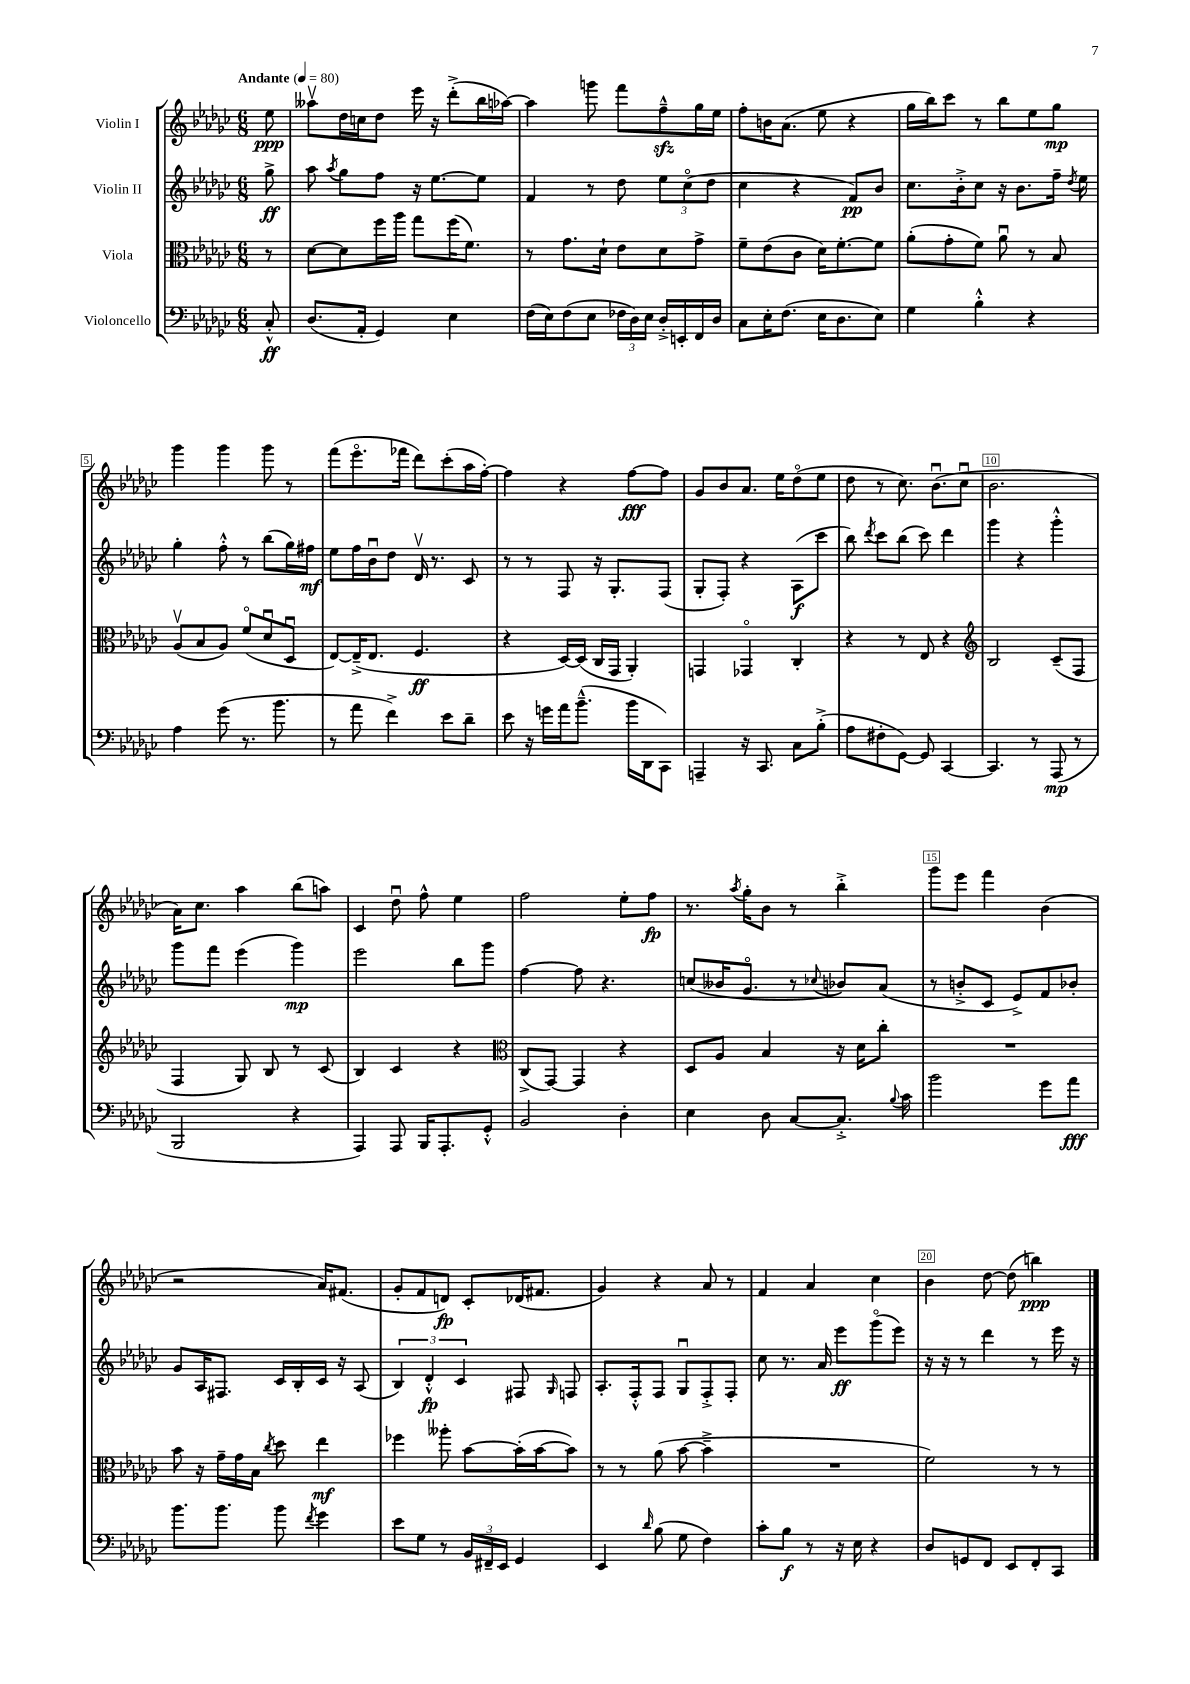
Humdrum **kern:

**kern	**dynam	**kern	**dynam	**kern	**dynam	**kern	**dynam
*part4	*part4	*part3	*part3	*part2	*part2	*part1	*part1
*staff4	*staff4	*staff3	*staff3	*staff2	*staff2	*staff1	*staff1
*I"Violoncello	*	*I"Viola	*	*I"Violin II	*	*I"Violin I	*
*clefF4	*	*clefC3	*	*clefG2	*	*clefG2	*
*k[b-e-a-d-g-c-]	*	*k[b-e-a-d-g-c-]	*	*k[b-e-a-d-g-c-]	*	*k[b-e-a-d-g-c-]	*
*M6/8	*	*M6/8	*	*M6/8	*	*M6/8	*
*MM80	*	*MM80	*	*MM80	*	*MM80	*
=	=	=	=	=	=	=	=
!	!	!	!	!	!	!LO:TX:a:B:t=Andante	!
8C-'^^/	ff	8r	.	8gg-^\	ff	8ee-\	ppp
=1	=1	=1	=1	=1	=1	=1	=1
(8.D-/L	.	[8d-\L	.	8aa-\	.	8aa--Xv\L	.
.	.	.	.	8qaa-/	.	.	.
.	.	8d-\]	.	8gg-\L	.	16dd-\L	.
16AA-'/Jk	.	.	.	.	.	16ccn\J	.
4GG-/)	.	16ff\L	.	8ff\J	.	8dd-\J	.
.	.	16aa-\JJ	.	.	.	.	.
.	.	8gg-\L	.	16r	.	16eee-\	.
.	.	.	.	[8.ee-\L	.	16r	.
4E-\	.	(16ff\K	.	.	.	(8ddd-'^\L	.
.	.	8.f\J)	.	.	.	.	.
.	.	.	.	8ee-\J]	.	16bb-\L	.
.	.	.	.	.	.	[16aa-X\JJ)	.
=2	=2	=2	=2	=2	=2	=2	=2
(16F\LL	.	8r	.	4f/	.	4aa-\]	.
16E-\J)	.	.	.	.	.	.	.
(8F\	.	8.g-\L	.	.	.	.	.
8E-\J	.	.	.	8r	.	8gggn\	.
.	.	16d-`\Jk	.	.	.	.	.
24F-X\LL	.	8e-\L	.	8dd-\	.	8fff\L	.
24D-\)	.	.	.	.	.	.	.
24E-\JJ	.	.	.	.	.	.	.
16D-'^/LL	.	8d-\	.	12ee-\L	.	8ffzz~^^\	.
16EEn'/	.	.	.	.	.	.	.
.	.	.	.	(12cc-\	.	.	.
16FF/	.	8g-^\J	.	.	.	16gg-\L	.
.	.	.	.	12dd-\J	.	.	.
16D-/JJ	.	.	.	.	.	16ee-\JJ	.
=3	=3	=3	=3	=3	=3	=3	=3
8C-\L	.	8f~\L	.	4cc-\	.	8ff'\L	.
16E-'\K	.	(8e-\	.	.	.	16bn\K	.
(8.F\J	.	.	.	.	.	(8.a-\J	.
.	.	8c-\J	.	4r	.	.	.
16E-\KL	.	16d-\KL)	.	.	.	8ee-\	.
8.D-\	.	[8.f'\	.	.	.	.	.
.	.	.	.	8f/L)	pp	4r	.
8E-\J)	.	8f\J]	.	8b-/J	.	.	.
=4	=4	=4	=4	=4	=4	=4	=4
4G-\	.	(8a-'\L	.	8.cc-\L	.	16gg-\LL	.
.	.	.	.	.	.	16bb-\J)	.
.	.	8g-'\	.	.	.	8ccc-\J	.
.	.	.	.	16b-'^\k	.	.	.
4B-'^^\	.	8f\J)	.	8cc-\J	.	8r	.
.	.	8a-u\	.	16r	.	8bb-\L	.
.	.	.	.	8.b-\L	.	.	.
4r	.	8r	.	.	.	8ee-\	.
.	.	8B-/	.	16ff~\Jk	.	8gg-\J	mp
.	.	.	.	8qdd-/	.	.	.
.	.	.	.	16ee-\	.	.	.
!!LO:LB:g=z
=5	=5	=5	=5	=5	=5	=5	=5
4A-\	.	(8A-v/L	.	4gg-'\	.	4ggg-\	.
.	.	8B-/	.	.	.	.	.
(8g-\	.	8A-/J)	.	8ff'^^\	.	4ggg-\	.
8.r	.	(8f/L	.	8r	.	.	.
.	.	8d-u/	.	(8bb-\L	.	8ggg-\	.
8.b-\	.	.	.	.	.	.	.
.	.	8D-u/J	.	16gg-\L)	.	8r	.
.	.	.	.	16ff#X\JJ	mf	.	.
=6	=6	=6	=6	=6	=6	=6	=6
8r	.	[8E-/L)	.	8ee-\L	.	(8fff\L	.
8a-\	.	(16E-~^/K]	.	16ff\L	.	8.eee-\	.
.	.	8.E-/J	.	16b-u\J	.	.	.
4f^\)	.	.	.	8dd-\J	.	.	.
.	.	.	.	.	.	16fff-X\Jk	.
.	.	4.F/	ff	16d-v/	.	8ddd-\L)	.
.	.	.	.	8.r	.	.	.
8e-\L	.	.	.	.	.	(8ccc-'\	.
8d-~\J	.	.	.	8c-/	.	16aa-\L	.
.	.	.	.	.	.	[16ff'\JJ)	.
=7	=7	=7	=7	=7	=7	=7	=7
8e-\	.	4r	.	8r	.	4ff\]	.
16r	.	.	.	8r	.	.	.
16gn\LL	.	.	.	.	.	.	.
16a-\J	.	[16D-/LL)	.	8F/	.	4r	.
(8.b-~^^\J	.	(16D-/JJ]	.	.	.	.	.
.	.	16C-/LL	.	16r	.	.	.
.	.	16GG-/JJ	.	8.G-'/L	.	.	.
16b-\LL	.	4AA-'/)	.	.	.	[8ff\L	fff
16DD-\J	.	.	.	.	.	.	.
8CC-\J)	.	.	.	(8F/J	.	8ff\J]	.
=8	=8	=8	=8	=8	=8	=8	=8
4AAAn~/	.	4GGn/	.	8G-'/L	.	8g-/L	.
.	.	.	.	8F'/J)	.	8b-/	.
16r	.	4GG-X/	.	4r	.	8.a-/J	.
8.CC-/	.	.	.	.	.	.	.
.	.	.	.	.	.	16ee-\KL	.
8C-\L	.	4C-'/	.	(8A-\L	f	(8dd-\	.
(8B-'^\J	.	.	.	8ccc-\J	.	8ee-\J	.
=9	=9	=9	=9	=9	=9	=9	=9
8A-\L	.	4r	.	8bb-\)	.	8dd-\	.
.	.	.	.	8qddd-/	.	.	.
8F#X'\	.	.	.	8ccc-\L	.	8r	.
[8GG-\J)	.	8r	.	(8bb-\J	.	8.cc-\)	.
8GG-/]	.	8E-/	.	8ccc-\)	.	.	.
.	.	.	.	.	.	(8.b-u\L	.
[4CC-/	.	4r	.	4ddd-\	.	.	.
.	.	.	.	.	.	8cc-u\J	.
=10	=10	=10	=10	=10	=10	=10	=10
*	*	*clefG2	*	*	*	*	*
4.CC-/]	.	2B-/	.	4ggg-\	.	2.b-\	.
.	.	.	.	4r	.	.	.
8r	.	.	.	.	.	.	.
(8AAA-/	mp	(8c-~/L	.	4ggg-'^^\	.	.	.
8r	.	8F/J	.	.	.	.	.
!!LO:LB:g=z
=11	=11	=11	=11	=11	=11	=11	=11
2BBB-/	.	4F/	.	8ggg-\L	.	16a-\KL)	.
.	.	.	.	.	.	8.cc-\J	.
.	.	.	.	8fff\J	.	.	.
.	.	8G-/)	.	(4eee-\	.	4aa-\	.
.	.	8B-/	.	.	.	.	.
4r	.	8r	.	4ggg-\)	mp	(8bb-\L	.
.	.	(8c-/	.	.	.	8aan\J)	.
=12	=12	=12	=12	=12	=12	=12	=12
4AAA-/)	.	4B-/)	.	2eee-\	.	4c-/	.
8AAA-/	.	4c-/	.	.	.	8dd-u\	.
16BBB-/KL	.	.	.	.	.	8ff^^\	.
8.AAA-'/	.	.	.	.	.	.	.
.	.	4r	.	8bb-\L	.	4ee-\	.
8GG-'^^/J	.	.	.	8ggg-\J	.	.	.
=13	=13	=13	=13	=13	=13	=13	=13
*	*	*clefC3	*	*	*	*	*
2BB-/	.	(8C-^/L	.	[4ff\	.	2ff\	.
.	.	[8GG-/J)	.	.	.	.	.
.	.	4GG-/]	.	8ff\]	.	.	.
.	.	.	.	4.r	.	.	.
4D-'\	.	4r	.	.	.	8ee-'\L	.
.	.	.	.	.	.	8ff\J	fp
=14	=14	=14	=14	=14	=14	=14	=14
4E-\	.	8D-/L	.	(8ccn/L	.	8.r	.
.	.	8A-/J	.	16b--X/K	.	.	.
.	.	.	.	.	.	8qaa-/	.
.	.	.	.	8.g-/J	.	16gg-'\KL	.
8D-\	.	4B-/	.	.	.	8b-\J	.
[8C-/L	.	.	.	8r	.	8r	.
.	.	.	.	8qqcc-X/	.	.	.
8.C-'^/J]	.	16r	.	8b-X/L)	.	4bb-'^\	.
.	.	16d-\KL	.	.	.	.	.
.	.	8cc-'\J	.	(8a-/J	.	.	.
8qqB-/	.	.	.	.	.	.	.
16c-\	.	.	.	.	.	.	.
=15	=15	=15	=15	=15	=15	=15	=15
2b-\	.	2.r	.	8r	.	8ggg-\L	.
.	.	.	.	8bn'^/L	.	8eee-\J	.
.	.	.	.	8c-/J	.	4fff\	.
.	.	.	.	8e-^/L)	.	.	.
8g-\L	.	.	.	8f/	.	(4b-\	.
8a-\J	fff	.	.	8b-X'/J	.	.	.
!!LO:LB:g=z
=16	=16	=16	=16	=16	=16	=16	=16
8.b-\L	.	8b-\	.	8g-/L	.	2r	.
.	.	16r	.	16A-/K	.	.	.
8.b-\J	.	16g-~\LL	.	8.F#X/J	.	.	.
.	.	16g-\	.	.	.	.	.
.	.	16B-\JJ	.	.	.	.	.
.	.	8qcc-/	.	.	.	.	.
8b-\	.	8dd-\	.	16c-/LL	.	.	.
.	.	.	.	16B-'/	.	.	.
8qf/	.	.	.	.	.	.	.
4g-\	.	4ee-\	mf	16c-/JJ	.	16a-/KL)	.
.	.	.	.	16r	.	(8.f#X/J	.
.	.	.	.	(8A-/	.	.	.
=17	=17	=17	=17	=17	=17	=17	=17
8e-\L	.	4ff-X\	.	6B-/)	.	8g-'/L	.
8G-\J	.	.	.	.	.	8f/	.
.	.	.	.	6d-'^^/	fp	.	.
8r	.	8aa--X'\	.	.	.	8dn/J)	fp
.	.	.	.	6c-/	.	.	.
24BB-/LL	.	[8b-\L	.	.	.	8c-'/L	.
24FF#X~/	.	.	.	.	.	.	.
24EE-/JJ	.	.	.	.	.	.	.
4GG-/	.	(16b-'\L]	.	8F#X/	.	(16d-X/K	.
.	.	[16b-\J	.	.	.	8.f#X/J	.
.	.	.	.	16qqG-/	.	.	.
.	.	8b-\J])	.	8Fn/	.	.	.
=18	=18	=18	=18	=18	=18	=18	=18
4EE-/	.	8r	.	8.A-'/L	.	4g-/)	.
.	.	8r	.	.	.	.	.
.	.	.	.	16F'^^/k	.	.	.
16qqd-/	.	.	.	.	.	.	.
(8B-\	.	(8a-\	.	8F/J	.	4r	.
8G-\	.	[8b-\	.	8G-u/L	.	.	.
4F\)	.	4b-~^\]	.	8F'^/	.	8a-/	.
.	.	.	.	8F'/J	.	8r	.
=19	=19	=19	=19	=19	=19	=19	=19
8c-'\L	.	2.r	.	8cc-\	.	4f/	.
8B-\J	f	.	.	8.r	.	.	.
8r	.	.	.	.	.	4a-/	.
.	.	.	.	16a-/	.	.	.
16r	.	.	.	8eee-\L	ff	.	.
16E-\	.	.	.	.	.	.	.
4r	.	.	.	(8ggg-\	.	4cc-\	.
.	.	.	.	8eee-\J)	.	.	.
=20	=20	=20	=20	=20	=20	=20	=20
8D-/L	.	2f\)	.	16r	.	4b-\	.
.	.	.	.	16r	.	.	.
8GGn/	.	.	.	8r	.	.	.
8FF/J	.	.	.	4ddd-\	.	[8dd-\	.
8EE-/L	.	.	.	.	.	(8dd-\]	.
8FF'/	.	8r	.	8r	.	4bbn\)	ppp
8CC-/J	.	8r	.	16eee-\	.	.	.
.	.	.	.	16r	.	.	.
==	==	==	==	==	==	==	==
*-	*-	*-	*-	*-	*-	*-	*-
